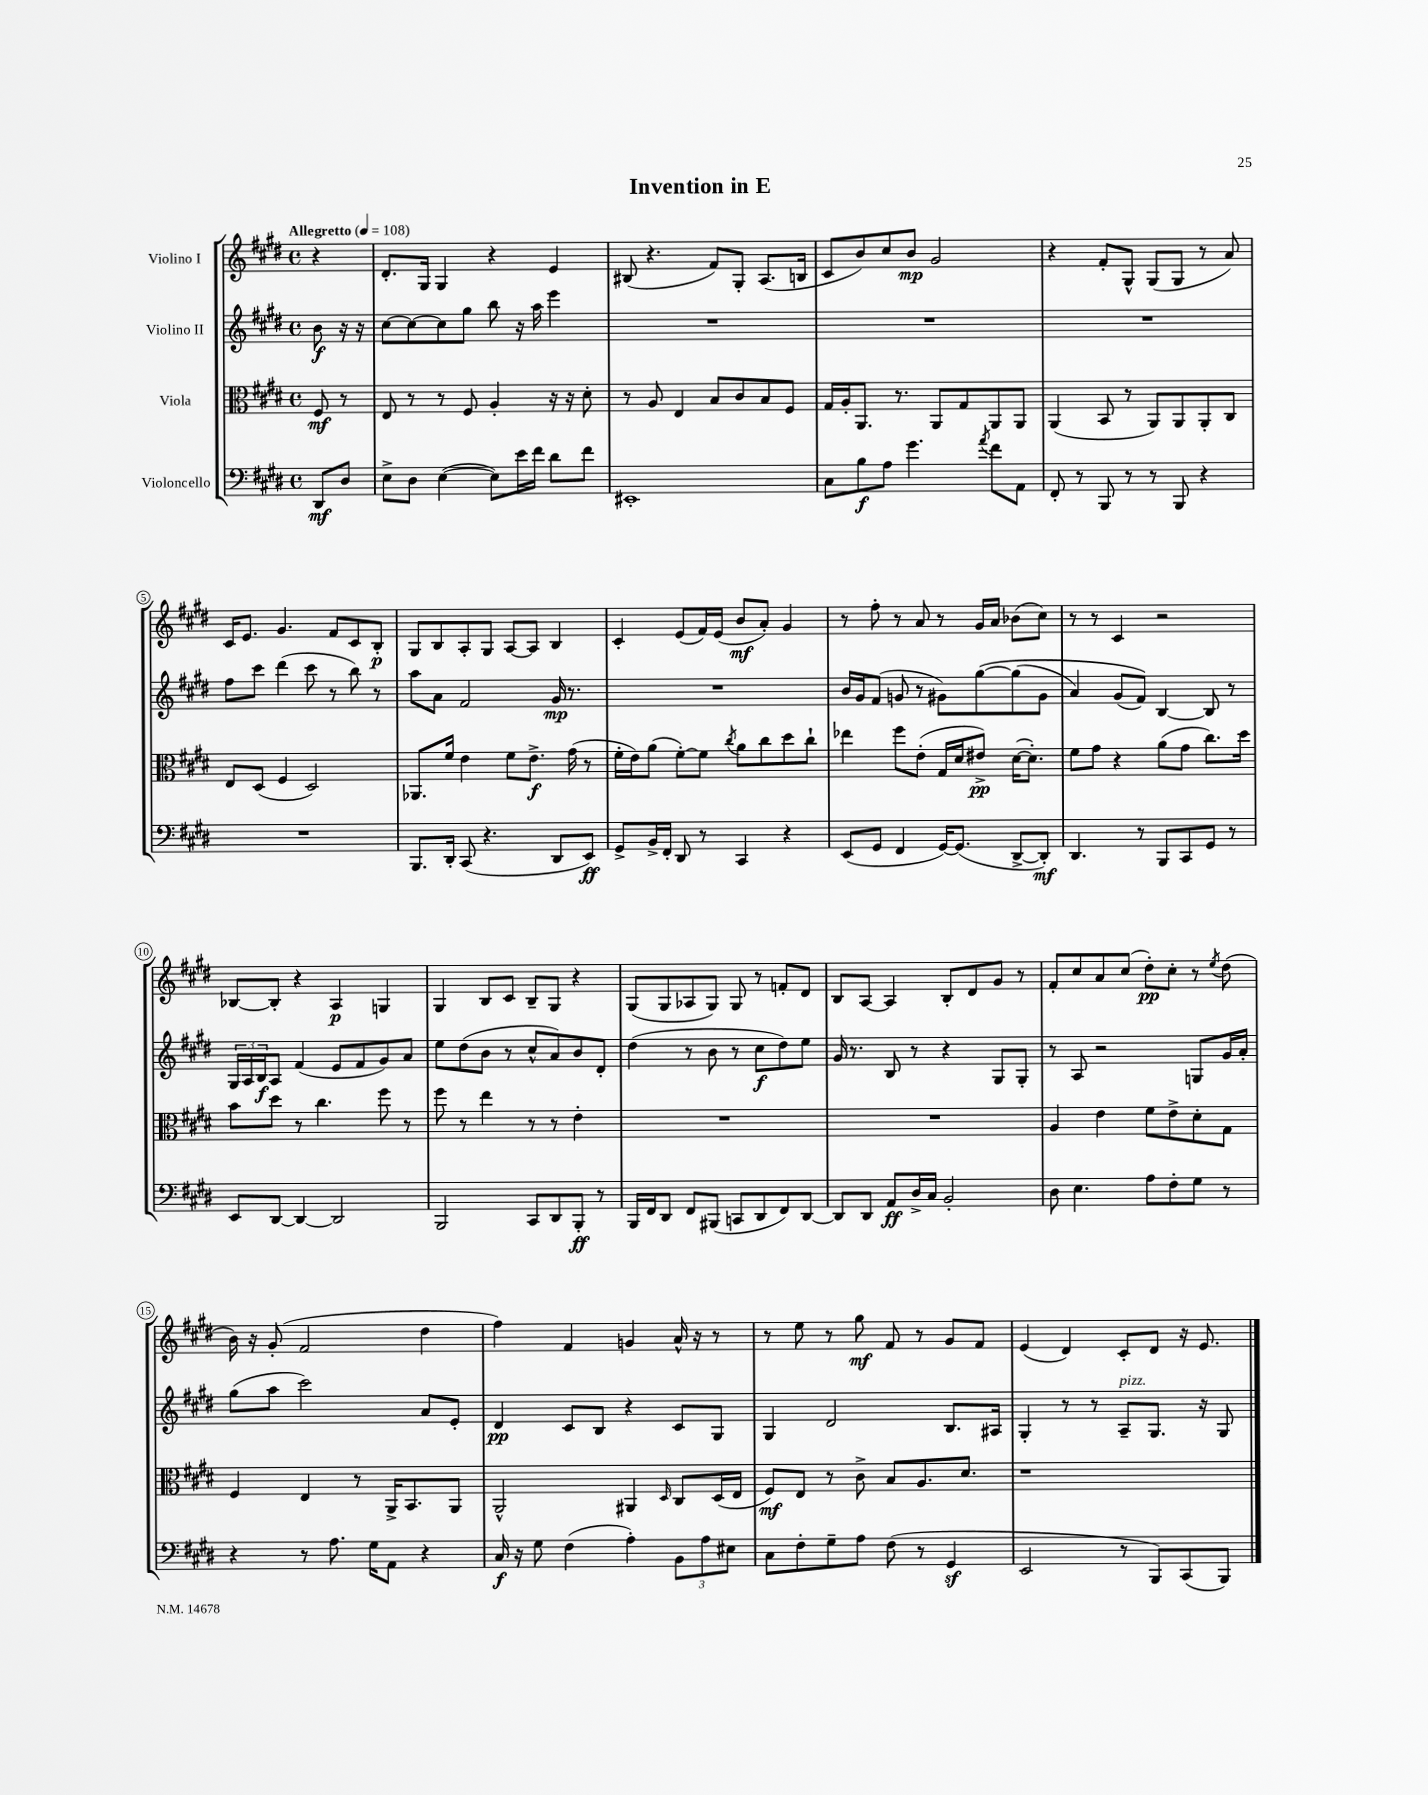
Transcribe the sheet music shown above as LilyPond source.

\header { title = "Invention in E" }
<<
\new StaffGroup <<
\new Staff = "s0" \with { instrumentName = "Violino I" } {
    \clef treble \key e \major \defaultTimeSignature \time 4/4 \partial 4 \tempo "Allegretto" 4 = 108
    r4 |
    dis'8.-. gis16 gis4 r4 e'4 |
    bis8( r4. fis'8) gis8-. a8.( b16 |
    cis'8 b'8) cis''8 b'8\mp gis'2 |
    r4 fis'8-. gis8-^ gis8( gis8 r8 a'8) |
    cis'16 e'8. gis'4. fis'8 cis'8 b8-.\p |
    gis8 b8 a8-. gis8 a8~ a8 b4 |
    cis'4-. e'8( fis'16) e'16( b'8\mf a'8-.) gis'4 |
    r8 fis''8-. r8 a'8 r8 gis'16 a'16 bes'8( cis''8) |
    r8 r8 cis'4 r2 |
    bes8~ bes8-. r4 a4\p g4 |
    gis4 b8 cis'8 b8-- gis8 r4 |
    gis8( gis8 aes8 gis8) gis8 r8 f'8-. dis'8 |
    b8 a8~ a4 b8-. dis'8 gis'8 r8 |
    fis'8-. cis''8 a'8 cis''8( dis''8-.\pp) cis''8-. r8 \acciaccatura { e''8 } dis''8( |
    b'16) r16 gis'8-.( fis'2 dis''4 |
    fis''4) fis'4 g'4 a'16-^ r16 r8 |
    r8 e''8 r8 gis''8\mf fis'8 r8 gis'8 fis'8 |
    e'4( dis'4) cis'8-. dis'8 r16 e'8. \bar "|." |
}
\new Staff = "s1" \with { instrumentName = "Violino II" } {
    \clef treble \key e \major \defaultTimeSignature \time 4/4 \partial 4
    b'8\f r16 r16 |
    cis''8~ cis''8~ cis''8 gis''8 b''8 r16 a''16 e'''4 |
    R1 |
    R1 |
    R1 |
    fis''8 cis'''8 dis'''4( cis'''8 r8 b''8) r8 |
    a''8 a'8 fis'2 gis'16\mp r8. |
    R1 |
    b'16 gis'16 fis'8( g'8 r8 gis'8) gis''8~\( gis''8( gis'8 |
    a'4) gis'8( fis'8)\) b4~ b8 r8 |
    \tuplet 3/2 { gis16 a16 b16\f } a8 fis'4( e'8 fis'8 gis'8) a'8 |
    e''8 dis''8( b'8 r8 cis''8-^ a'8) b'8 dis'8-. |
    dis''4( r8 b'8 r8 cis''8\f dis''8) e''8 |
    gis'16 r8. b8 r8 r4 gis8 gis8-. |
    r8 a8 r2 g8 gis'16 a'16-. |
    gis''8( a''8 cis'''2) a'8 e'8-. |
    dis'4\pp cis'8 b8 r4 cis'8 gis8 |
    gis4 dis'2 b8. ais16 |
    gis4-. r8 r8 a8--^\markup { \italic "pizz." } gis8. r16 gis8 \bar "|." |
}
\new Staff = "s2" \with { instrumentName = "Viola" } {
    \clef alto \key e \major \defaultTimeSignature \time 4/4 \partial 4
    fis8\mf r8 |
    e8 r8 r8 fis8 a4-. r16 r16 dis'8-. |
    r8 a8 e4 b8 cis'8 b8 fis8 |
    gis16 a16-. a,8. r8. a,8 gis8 a,8 a,8 |
    a,4( b,8 r8 a,8) a,8 a,8-. cis8 |
    e8 dis8( fis4 dis2) |
    aes,8. fis'16 e'4 fis'8 e'8.->\f gis'16( r8 |
    fis'16-. e'16) a'8( fis'8~-.) fis'8 \acciaccatura { cis''8 } a'8 cis''8 dis''8 cis''8-! |
    ees''4 fis''8 e'8-.( gis16 dis'16 eis'8->\pp) dis'16~( dis'8.-.) |
    fis'8 gis'8 r4 a'8( gis'8 cis''8.) dis''16 |
    b'8 dis''8 r8 cis''4. fis''8 r8 |
    fis''8 r8 e''4 r8 r8 e'4-. |
    R1 |
    R1 |
    a4 e'4 fis'8 e'8-> dis'8-. gis8 |
    fis4 e4 r8 a,16-> b,8. a,8 |
    a,2-^ ais,4 \grace { dis16 } cis8 dis16( e16 |
    fis8\mf) e8 r8 cis'8-> b8 a8. dis'8. |
    r1 \bar "|." |
}
\new Staff = "s3" \with { instrumentName = "Violoncello" } {
    \clef bass \key e \major \defaultTimeSignature \time 4/4 \partial 4
    dis,8\mf dis8 |
    e8-> dis8 e4~( e8) e'16 fis'16 dis'8 fis'8 |
    eis,1-. |
    cis8 b8\f a8 gis'4. \acciaccatura { a'8 } fis'8 a,8 |
    fis,8-. r8 b,,8 r8 r8 b,,8 r4 |
    R1 |
    b,,8. dis,16-. cis,8( r4. dis,8 e,8\ff) |
    gis,8-> b,16-> fis,16-. dis,8 r8 cis,4 r4 |
    e,8( gis,8 fis,4 gis,16~) gis,8.( dis,8~-> dis,8-.\mf) |
    dis,4. r8 b,,8 cis,8 gis,8 r8 |
    e,8 dis,8~ dis,4~ dis,2 |
    b,,2 cis,8 dis,8 b,,8-.\ff r8 |
    b,,16 fis,16 dis,8 fis,8 bis,,8( c,8 dis,8 fis,8) dis,8~ |
    dis,8 dis,8 a,8\ff dis16-> cis16 b,2-. |
    dis8 e4. a8 fis8-. gis8 r8 |
    r4 r8 a8. gis16 a,8 r4 |
    cis16\f r16 gis8 fis4( a4-.) \tuplet 3/2 { b,8 a8 eis8 } |
    cis8 fis8-. gis8-- a8 fis8( r8 gis,4\sf |
    e,2 r8 b,,8) cis,8( b,,8) \bar "|." |
}
>>
>>
\layout { \context { \Score \override BarNumber.stencil = #(make-stencil-circler 0.1 0.3 ly:text-interface::print) } }
